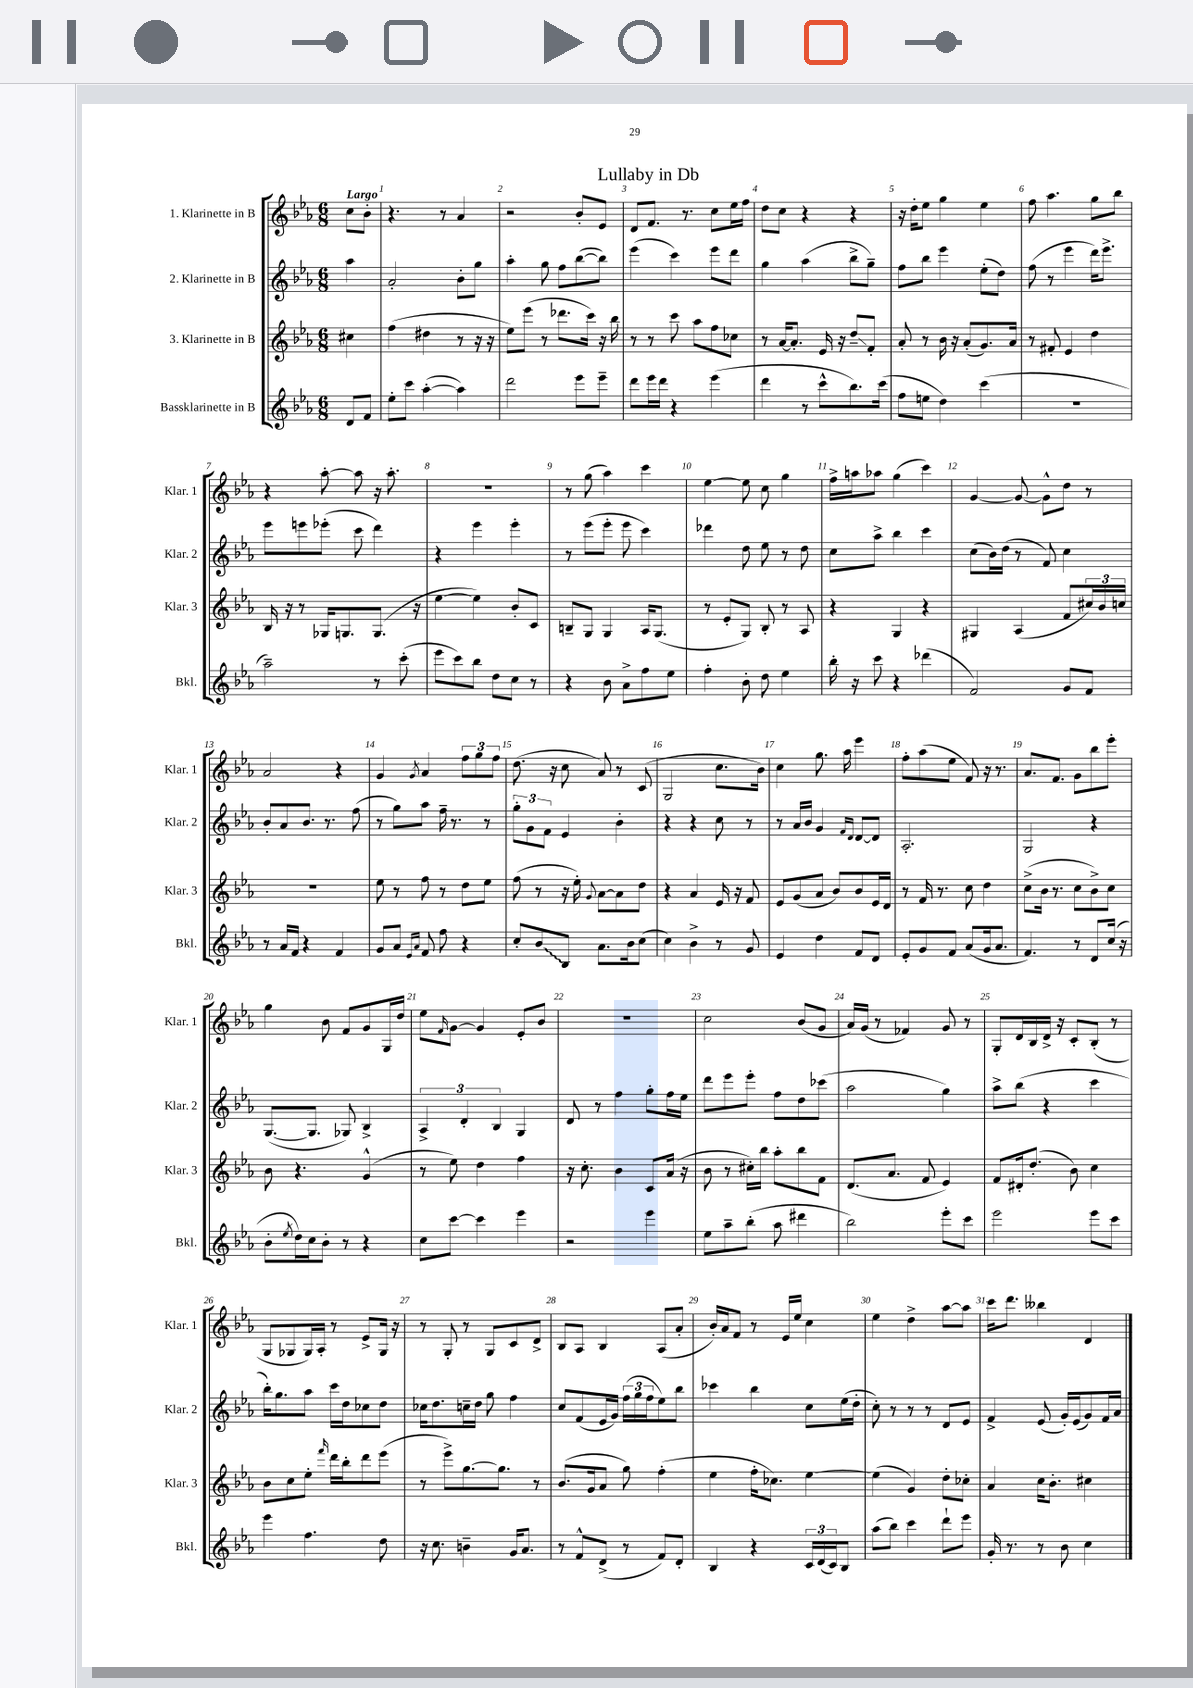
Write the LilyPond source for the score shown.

\header { title = "Lullaby in Db" }
<<
\new StaffGroup <<
\new Staff = "s0" \with { instrumentName = "1. Klarinette in B" shortInstrumentName = "Klar. 1" } {
    \clef treble \key ees \major \numericTimeSignature \time 6/8 \partial 4 \tempo "Largo"
    c''8 bes'8-. |
    r4. r8 aes'4 |
    r2 bes'8-. ees'8 |
    d'8 f'8. r8. c''8 ees''16 f''16 |
    d''8 c''8 r4 r4 |
    r16 d''16-. ees''8 g''4 ees''4 |
    f''8 aes''4. g''8 bes''8 |
    r4 aes''8~-. aes''8 r16 aes''8.-. |
    R2. |
    r8 g''8( aes''4) c'''4 |
    ees''4~ ees''8 c''8 g''4 |
    f''16-> a''16 aes''8 g''4( c'''4) |
    g'4~ g'8~ g'8-^ d''8 r8 |
    aes'2 r4 |
    g'4 \acciaccatura { g'8 } aes'4 \tuplet 3/2 { f''8 g''8 f''8 } |
    d''8.( r16 c''8 aes'8) r8 c'8( |
    g2 c''8. bes'16) |
    c''4 g''8. aes''16 ees'''4 |
    f''8-. aes''8( ees''8 f'8) r16 r8. |
    aes'8. f'8. g'8 bes''8 ees'''8-. |
    g''4 bes'8 f'8 g'8 g16 d''16 |
    ees''8 \grace { f'16 } g'8~ g'4 ees'8-. bes'8 |
    R2. |
    c''2 bes'8( g'8 |
    aes'16) g'16( r8 fes'4) g'8 r8 |
    g8-. d'16 bes16 d'16-> r16 c'8-. bes8-.( r8 |
    g8 ges8 ges16) aes16-. r8 ees'8-> ges16 r16 |
    r8 g8-. r8 g8 c'8 d'8-> |
    bes8 aes8 bes4 aes8( aes'8-. |
    bes'16-.) aes'16 f'8 r8 ees'16 ees''16 c''4 |
    ees''4 d''4-> aes''8~ aes''8 |
    c'''16 d'''8. beses''4 d'4 \bar "|." |
}
\new Staff = "s1" \with { instrumentName = "2. Klarinette in B" shortInstrumentName = "Klar. 2" } {
    \clef treble \key ees \major \numericTimeSignature \time 6/8 \partial 4
    aes''4 |
    aes'2-. bes'8-. g''8 |
    aes''4-. g''8 f''8 bes''8~( bes''8) |
    ees'''4( c'''4) ees'''8 d'''8 |
    g''4 aes''4( bes''8-> g''8--) |
    f''8 bes''8 ees'''4 ees''8-.( d''8) |
    f''8( r8 ees'''4 d'''16) ees'''8.-> |
    ees'''8 e'''8 ees'''8-.( c'''8 d'''4) |
    r4 ees'''4 ees'''4-. |
    r8 ees'''8( ees'''8-. ees'''8 c'''4) |
    des'''4 d''8 ees''8 r8 d''8 |
    c''8 aes''8-> bes''4 c'''4 |
    c''8( bes'16) d''16( r8 f'8) c''4 |
    bes'8-. aes'8 bes'8. r8. f''8( |
    r8 g''8) aes''8 f''16-- r8. r8 |
    \tuplet 3/2 { g''8-. g'8 f'8 } ees'4 bes'4-. |
    r4 r4 c''8 r8 |
    r8 aes'16 bes'16 g'4 \grace { f'16 d'16 } d'8~ d'8 |
    aes2.-. |
    g2 r4 |
    g8.~( g8. ges8) bes4-> |
    \tuplet 3/2 { aes4-> d'4-. bes4 } g4 |
    d'8 r8 f''4 g''8-. f''16 ees''16 |
    d'''8 ees'''8 ees'''8-. f''8 d''8 ces'''8( |
    aes''2 g''4) |
    aes''8-> bes''8( r4 c'''4 |
    bes''16-.) g''8. aes''8 c'''16 d''16 ces''8 d''8 |
    ces''16 d''8. c''16-- d''16 g''8 f''4 |
    c''8 f'8( ees'16 g'16) \tuplet 3/2 { f''16( g''16 f''16 } ees''8) bes''8 |
    ces'''4 bes''4 c''8 ees''16( d''16-. |
    c''8-.) r8 r8 r8 d'8 ees'8 |
    f'4-> ees'8( g'16-.) ees'16( g'8) f'16 aes'16 \bar "|." |
}
\new Staff = "s2" \with { instrumentName = "3. Klarinette in B" shortInstrumentName = "Klar. 3" } {
    \clef treble \key ees \major \numericTimeSignature \time 6/8 \partial 4
    cis''4 |
    f''4( dis''4 r8 r16 r16 |
    ees''8) ees'''8( r8 des'''8. c'''16) r16 bes''16 |
    r8 r8 c'''8 aes''8 f''8 ces''8 |
    r8 aes'16~ aes'8.-. ees'16 r16 d''8--\glissando f'8-. |
    aes'8-. r8 bes'16 r16 aes'8-.( g'8.) aes'16 |
    r8 fis'8-. ees'4 d''4 |
    bes16 r16 r8 ges16 g8. g8.( r16 |
    ees''4~ ees''4) bes'8-. c'8 |
    b8-- g8 g4 aes16 g8.( |
    r8 ees'8-. g8) bes8-. r8 aes8 |
    r4 g4 r4 |
    gis4 aes4( f'8 \tuplet 3/2 { cis''16) bes'16 c''16 } |
    R2. |
    ees''8 r8 f''8 r8 d''8 ees''8 |
    f''8( r8 r16 ees''16-.) \appoggiatura { g'8 } aes'8~ aes'8 d''8 |
    r4 aes'4 ees'16 r16 f'8 |
    ees'8 g'8( aes'8 bes'8) bes'8 ees'16 d'16 |
    r8 f'16 r8. c''8 d''4 |
    c''8->( bes'16 r8. c''8 bes'8->) c''8 |
    bes'8 r4. g'4-^( |
    r8 ees''8) d''4 f''4 |
    r16 c''8.-. bes'4 c'8 aes'16( r16 |
    bes'8 r8 cis''16-.) bes''16 aes''8-. bes''8 f'8 |
    d'8.( aes'8. f'8 ees'4) |
    f'8 dis'16-. d''8.-.( bes'8) c''4 |
    bes'8 c''8 ees''8-. \grace { f'''16 } d'''16 bes''16-. d'''8 ees'''8( |
    r8 ees'''8->) g''8.~ g''8. r8 |
    bes'8.( g'16 aes'8 g''8) f''4-.( |
    ees''4 f''16-. ces''8.) ees''4~ |
    ees''4( g'4) d''8-. ces''8-. |
    aes'4 c''16 bes'8.-. cis''4 \bar "|." |
}
\new Staff = "s3" \with { instrumentName = "Bassklarinette in B" shortInstrumentName = "Bkl." } {
    \clef treble \key ees \major \numericTimeSignature \time 6/8 \partial 4
    d'8 f'8 |
    ees''8-. c'''8 aes''4~-.( aes''4) |
    d'''2 ees'''8 ees'''8-- |
    d'''8 ees'''16 d'''16 r4 ees'''4( |
    d'''4 r8 c'''8-^ bes''8.) c'''16( |
    f''8 e''8 d''4) c'''4( |
    R2. |
    aes''2--) r8 c'''8-.( |
    ees'''8 c'''8) bes''8 d''8 c''8 r8 |
    r4 bes'8 aes'8-> f''8 ees''8 |
    f''4-. bes'8-. d''8 ees''4 |
    bes''16-. r16 c'''8 r4 des'''4( |
    f'2) g'8 f'8 |
    r8 aes'16 f'16 r4 f'4 |
    g'8 aes'8 \grace { ees'16 aes'16 } f'8 f''8 r4 |
    c''8-. \once \override Glissando.style = #'zigzag bes'8\glissando bes8 aes'8. bes'16 c''8( |
    c''4) bes'4-> r8 g'8 |
    ees'4 d''4 f'8 d'8 |
    ees'8-. g'8 f'8 aes'8( g'16 aes'8. |
    f'4.) r8 d'8 c''16( r16 |
    bes'8-. \acciaccatura { ees''8 } d''16) c''16 bes'8-. r8 r4 |
    c''8 c'''8~ c'''4 ees'''4 |
    r2 ees'''4 |
    ees''8 aes''8-- bes''8-.( aes''8 dis'''4 |
    bes''2) ees'''8-. c'''8 |
    ees'''2 ees'''8 c'''8 |
    ees'''4 f''4. d''8 |
    r16 c''8. b'4-- g'16 aes'8. |
    r8 f'8-^ d'8->( r8 f'8) d'8-. |
    bes4 r4 \tuplet 3/2 { c'16 d'16( c'16) } bes8 |
    aes''8( bes''8) c'''4 d'''8-! ees'''8 |
    g'16-. r8. r8 bes'8 c''4 \bar "|." |
}
>>
>>
\layout { \context { \Score \override BarNumber.break-visibility = ##(#f #t #t) barNumberVisibility = #all-bar-numbers-visible } }
